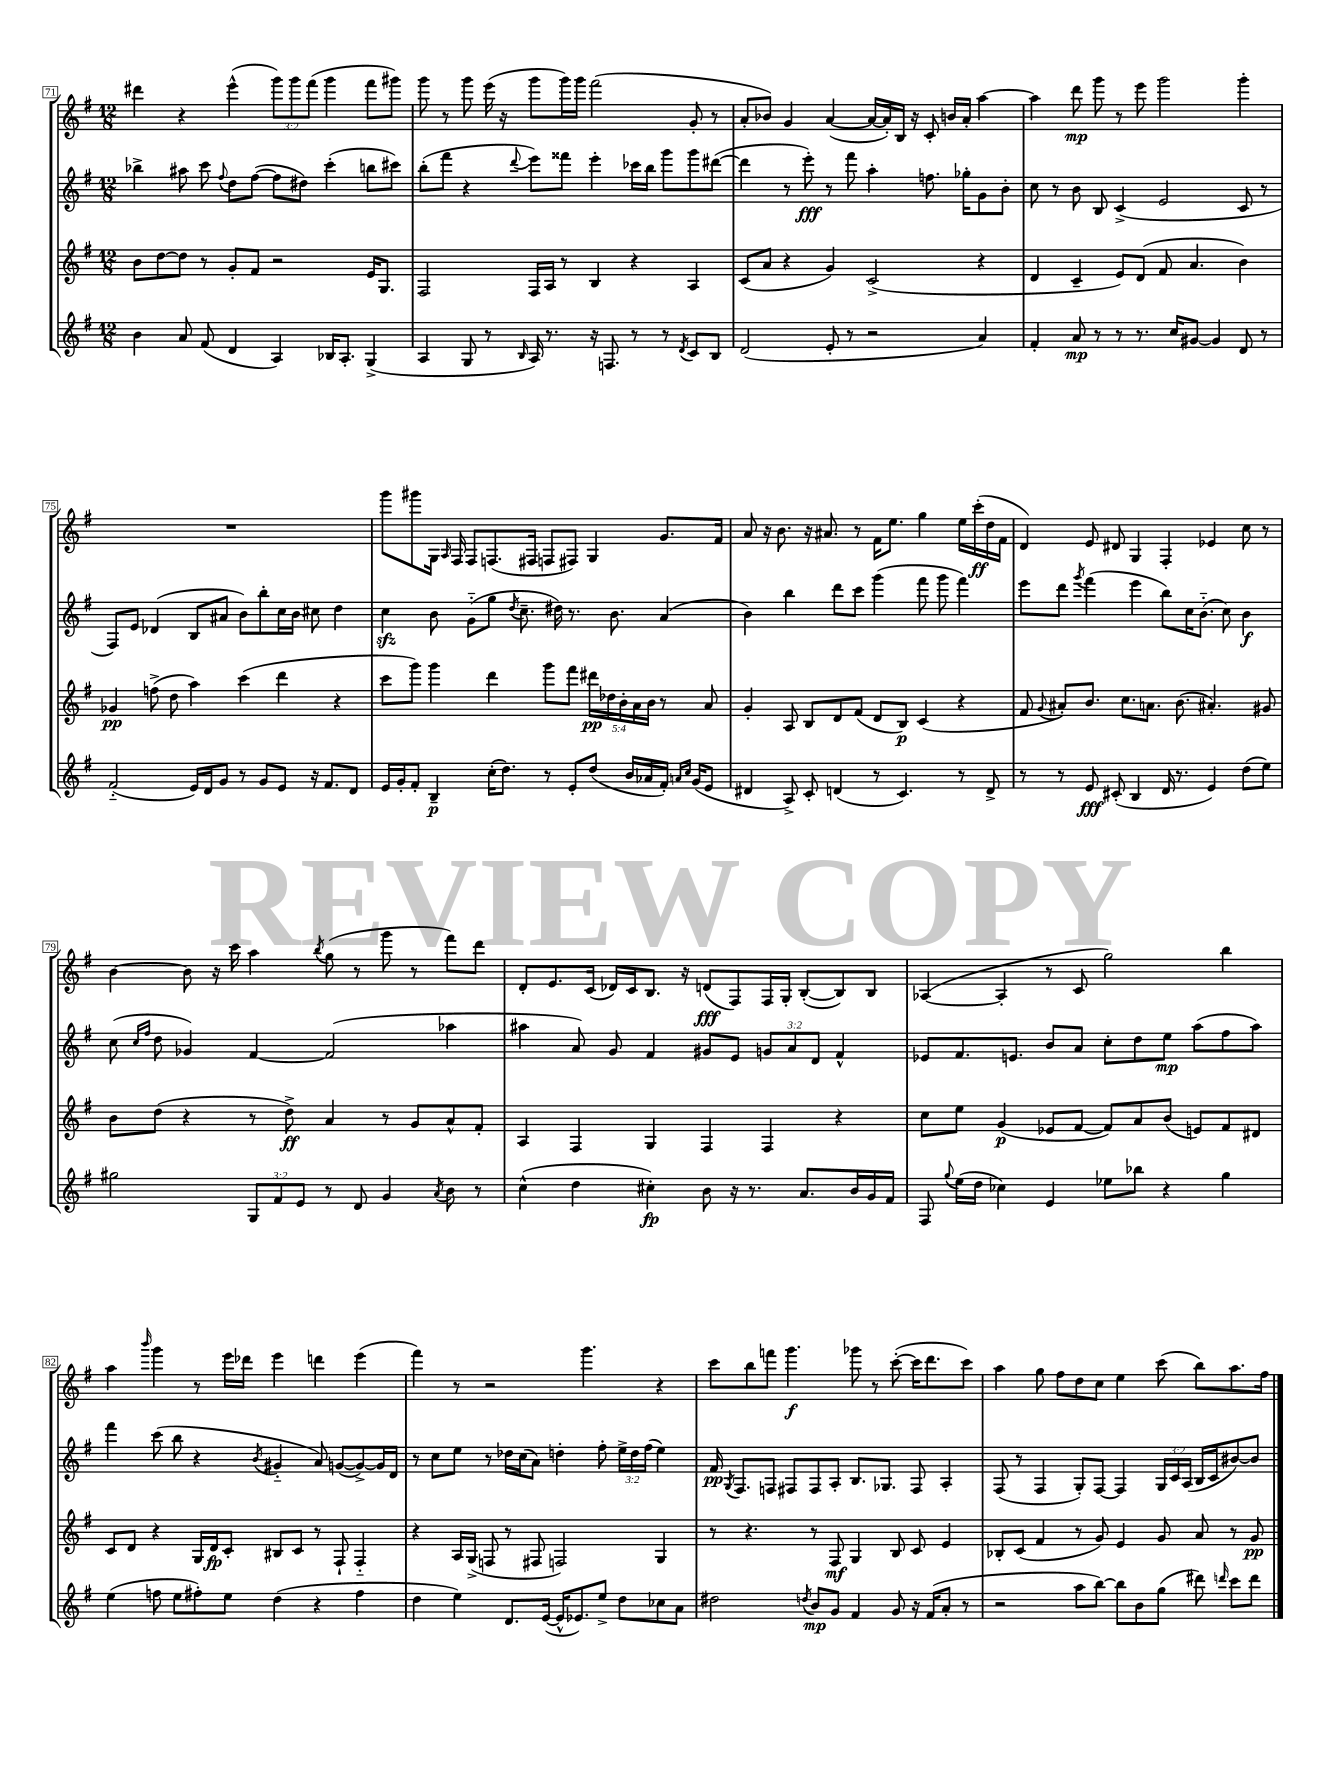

**kern	**dynam	**kern	**dynam	**kern	**dynam	**kern	**dynam
*part4	*part4	*part3	*part3	*part2	*part2	*part1	*part1
*staff4	*staff4	*staff3	*staff3	*staff2	*staff2	*staff1	*staff1
*clefG2	*	*clefG2	*	*clefG2	*	*clefG2	*
*k[f#]	*	*k[f#]	*	*k[f#]	*	*k[f#]	*
*M12/8	*	*M12/8	*	*M12/8	*	*M12/8	*
=71	=71	=71	=71	=71	=71	=71	=71
4b\	.	8b\L	.	4bb-X^\	.	4ddd#X\	.
.	.	[8dd\	.	.	.	.	.
8a/	.	8dd\J]	.	8aa#X\	.	4r	.
(8f#/	.	8r	.	8ccc\	.	.	.
.	.	.	.	8qqff#/	.	.	.
4d/	.	8g'/L	.	8dd\L	.	(4eee^^\	.
.	.	8f#/J	.	([8ff#\J	.	.	.
4A/)	.	2r	.	8ff#\L]	.	12ggg\L)	.
.	.	.	.	.	.	12ggg\	.
.	.	.	.	8dd#X\J)	.	.	.
.	.	.	.	.	.	(12fff#\J	.
16B-X/KL	.	.	.	(4ccc'\	.	4ggg\	.
8.A'/J	.	.	.	.	.	.	.
(4G^/	.	16e/KL	.	8bbn\L	.	8fff#\L	.
.	.	8.G/J	.	.	.	.	.
.	.	.	.	8ccc#X\J)	.	8ggg#X\J)	.
=72	=72	=72	=72	=72	=72	=72	=72
4A/	.	2F#/	.	(8bb'\L	.	8ggg\	.
.	.	.	.	8fff#\J	.	8r	.
8G/	.	.	.	4r	.	8ggg\	.
8r	.	.	.	.	.	(16eee\	.
.	.	.	.	.	.	16r	.
16qqB/	.	.	.	8qqddd/	.	.	.
16A/)	.	16F#/LL	.	8eee\L)	.	8ggg\L	.
8.r	.	16A/JJ	.	.	.	.	.
.	.	8r	.	8fff##X\J	.	16ggg\L)	.
.	.	.	.	.	.	16ggg\JJ	.
16r	.	4B/	.	4eee'\	.	(2fff#\	.
8.Fn/	.	.	.	.	.	.	.
8r	.	4r	.	16ccc-X\LL	.	.	.
.	.	.	.	16bb\JJ	.	.	.
8r	.	.	.	8ggg\L	.	.	.
8qd/	.	.	.	.	.	.	.
8c/L	.	4A/	.	8ggg\	.	8g'/	.
8B/J	.	.	.	([8ddd#X\J	.	8r	.
=73	=73	=73	=73	=73	=73	=73	=73
(2d/	.	(8c/L	.	4ddd#\]	.	8a'/L	.
.	.	8a/J	.	.	.	8b-X/J)	.
.	.	4r	.	8r	.	4g/	.
.	.	.	.	8eee'\)	fff	.	.
8e'/	.	4g/)	.	8r	.	([4a/	.
8r	.	.	.	8fff#\	.	.	.
2r	.	(2c^/	.	4aa'\	.	16a/LL_	.
.	.	.	.	.	.	16a'/])	.
.	.	.	.	.	.	16B/JJ	.
.	.	.	.	.	.	16r	.
.	.	.	.	8.ffn\	.	8c'/	.
.	.	.	.	.	.	16bn/LL	.
.	.	.	.	16gg-X'\KL	.	16a'/JJ	.
4a/)	.	4r	.	8g\	.	[4aa\	.
.	.	.	.	8b'\J	.	.	.
=74	=74	=74	=74	=74	=74	=74	=74
4f#'/	.	4d/	.	8cc\	.	4aa\]	.
.	.	.	.	8r	.	.	.
8a/	mp	4c~/	.	8b\	.	8ddd\	mp
8r	.	.	.	8B/	.	8ggg\	.
8r	.	8e/L)	.	(4c^/	.	8r	.
8.r	.	(8d/J	.	.	.	8eee\	.
.	.	8f#/	.	2e/	.	2ggg\	.
16cc/KL	.	.	.	.	.	.	.
[8g#X/J	.	4.a/	.	.	.	.	.
4g#/]	.	.	.	.	.	.	.
8d/	.	4b\)	.	8c/	.	4ggg'\	.
8r	.	.	.	8r	.	.	.
!!LO:LB:g=z
=75	=75	=75	=75	=75	=75	=75	=75
(2f#/	.	4g-X/	pp	8F#/L)	.	1.r	.
.	.	.	.	8e/J	.	.	.
.	.	(8ffn^\	.	(4d-X/	.	.	.
.	.	8dd\	.	.	.	.	.
16e/LL)	.	4aa\)	.	8B/L	.	.	.
16d/J	.	.	.	.	.	.	.
8g/J	.	.	.	8a#X/J	.	.	.
8r	.	(4ccc\	.	8b\L)	.	.	.
8g/L	.	.	.	8bb'\	.	.	.
8e/J	.	4ddd\	.	16cc\L	.	.	.
.	.	.	.	16b\JJ	.	.	.
16r	.	.	.	8cc#X\	.	.	.
8.f#/L	.	.	.	.	.	.	.
.	.	4r	.	4dd\	.	.	.
8d/J	.	.	.	.	.	.	.
=76	=76	=76	=76	=76	=76	=76	=76
16e/LL	.	8ccc\L	.	4cczz\	.	8ggg\L	.
16g'/J	.	.	.	.	.	.	.
8f#'/J	.	8ggg\J)	.	.	.	8ggg#X\	.
4B~/	p	4ggg\	.	8b\	.	16G\Jk	.
.	.	.	.	.	.	16qqA/	.
.	.	.	.	.	.	16F#/	.
.	.	.	.	(8g\L	.	8F#/L	.
(16cc'\KL	.	4ddd\	.	8gg\J	.	(8.Fn/	.
8.dd\J)	.	.	.	.	.	.	.
.	.	.	.	8qdd/	.	.	.
.	.	.	.	8.cc~\	.	.	.
.	.	.	.	.	.	16F#X/Jk	.
8r	.	8ggg\L	.	.	.	8Fn/L	.
.	.	.	.	16dd#X\)	.	.	.
8e'/L	.	8fff#\J	.	8.r	.	8F#X/J)	.
(8dd/J	.	20ddd#X\LL	pp	.	.	4G/	.
.	.	20dd-X\	.	.	.	.	.
.	.	.	.	8.b\	.	.	.
.	.	20b'\	.	.	.	.	.
16b/LL	.	.	.	.	.	.	.
.	.	20a\	.	.	.	.	.
16a-X/	.	.	.	.	.	.	.
.	.	20b\JJ	.	.	.	.	.
16f#'/JJ)	.	8r	.	(4a/	.	8.g/L	.
16qqan/LL	.	.	.	.	.	.	.
16qqcc/JJ	.	.	.	.	.	.	.
(16g/KL	.	.	.	.	.	.	.
8e/J	.	8a/	.	.	.	.	.
.	.	.	.	.	.	16f#/Jk	.
=77	=77	=77	=77	=77	=77	=77	=77
4d#X/	.	4g'/	.	4b\)	.	8a/	.
.	.	.	.	.	.	16r	.
.	.	.	.	.	.	8.b\	.
8A^/)	.	8A/	.	4bb\	.	.	.
8c'/	.	8B/L	.	.	.	16r	.
.	.	.	.	.	.	8.a#X/	.
(4dn/	.	8d/	.	8ddd\L	.	.	.
.	.	(8f#/J	.	8ccc\J	.	8r	.
8r	.	8d/L	.	(4ggg\	.	16f#\KL	.
.	.	.	.	.	.	8.ee\J	.
4.c/)	.	8B/J)	p	.	.	.	.
.	.	(4c/	.	8fff#\	.	4gg\	.
.	.	.	.	8ggg\	.	.	.
8r	.	4r	.	4fff#\)	.	16ee\LL	.
.	.	.	.	.	.	(16ccc'\	ff
8d^/	.	.	.	.	.	16dd\	.
.	.	.	.	.	.	16f#\JJ	.
=78	=78	=78	=78	=78	=78	=78	=78
8r	.	8f#/	.	8eee\L	.	4d/)	.
.	.	8qqg/	.	.	.	.	.
8r	.	8a#X'/L)	.	8ddd\J	.	.	.
.	.	.	.	8qggg/	.	.	.
8e/	fff	8.b/J	.	(4fff#\	.	8e/	.
(8c#X'/	.	.	.	.	.	8d#X/	.
.	.	8.cc\L	.	.	.	.	.
4B/	.	.	.	4eee\	.	4G/	.
.	.	8.an\J	.	.	.	.	.
16d/	.	.	.	8bb\L)	.	4F#'/	.
8.r	.	(8.b\	.	.	.	.	.
.	.	.	.	16cc\K	.	.	.
.	.	.	.	(8.b\J	.	.	.
4e/)	.	4.a#X'/)	.	.	.	4e-X/	.
.	.	.	.	8cc\)	.	.	.
(8dd\L	.	.	.	4b\	f	8cc\	.
8ee\J)	.	8g#X/	.	.	.	8r	.
!!LO:LB:g=z
=79	=79	=79	=79	=79	=79	=79	=79
2gg#X\	.	8b\L	.	(8cc\	.	[4b\	.
.	.	.	.	16qqcc/LL	.	.	.
.	.	.	.	16qqff#/JJ	.	.	.
.	.	(8dd\J	.	8dd\	.	.	.
.	.	4r	.	4g-X/)	.	8b\]	.
.	.	.	.	.	.	16r	.
.	.	.	.	.	.	16ccc\	.
12G/L	.	8r	.	[4f#/	.	4aa\	.
12f#/	.	.	.	.	.	.	.
.	.	8dd^\)	ff	.	.	.	.
12e/J	.	.	.	.	.	.	.
.	.	.	.	.	.	8qbb/	.
8r	.	4a/	.	(2f#/]	.	(8gg\	.
8d/	.	.	.	.	.	8r	.
4g/	.	8r	.	.	.	8ggg\	.
.	.	8g/L	.	.	.	8r	.
8qa/	.	.	.	.	.	.	.
8b\	.	8a^^/	.	4aa-X\	.	8fff#\L)	.
8r	.	8f#'/J	.	.	.	8ddd\J	.
=80	=80	=80	=80	=80	=80	=80	=80
(4cc^^\	.	4A/	.	4aa#X\	.	8d'/L	.
.	.	.	.	.	.	8.e/	.
4dd\	.	4F#/	.	8a/)	.	.	.
.	.	.	.	.	.	(16c/Jk	.
.	.	.	.	8g/	.	16d-X/LL)	.
.	.	.	.	.	.	16c/J	.
4cc#X'\)	fp	4G/	.	4f#/	.	8.B/J	.
.	.	.	.	.	.	16r	.
8b\	.	4F#/	.	8g#X/L	.	(8dn/L	fff
16r	.	.	.	8e/J	.	8F#/)	.
8.r	.	.	.	.	.	.	.
.	.	4F#/	.	12gn/L	.	16F#/L	.
.	.	.	.	.	.	16G'/JJ	.
.	.	.	.	12a/	.	.	.
8.a/L	.	.	.	.	.	([8B'/L	.
.	.	.	.	12d/J	.	.	.
.	.	4r	.	4f#^^/	.	8B/])	.
16b/L	.	.	.	.	.	.	.
16g/	.	.	.	.	.	8B/J	.
16f#/JJ	.	.	.	.	.	.	.
=81	=81	=81	=81	=81	=81	=81	=81
8F#/	.	8cc\L	.	8e-X/L	.	([4A-X/	.
8qqgg/	.	.	.	.	.	.	.
(16ee\LL	.	8ee\J	.	8.f#/	.	.	.
16dd\JJ	.	.	.	.	.	.	.
4cc-X\)	.	(4g/	p	.	.	4A-'/]	.
.	.	.	.	8.en/J	.	.	.
4e/	.	8e-X/L	.	8b/L	.	8r	.
.	.	[8f#/J	.	8a/J	.	8c/	.
8ee-X\L	.	8f#/L])	.	8cc'\L	.	2gg\)	.
8bb-X\J	.	8a/	.	8dd\	.	.	.
4r	.	(8b/J	.	8ee\J	mp	.	.
.	.	8en/L)	.	(8aa\L	.	.	.
4gg\	.	8f#/	.	8ff#\	.	4bb\	.
.	.	8d#X/J	.	8aa\J)	.	.	.
!!LO:LB:g=z
=82	=82	=82	=82	=82	=82	=82	=82
(4ee\	.	8c/L	.	4fff#\	.	4aa\	.
.	.	8d/J	.	.	.	.	.
.	.	.	.	.	.	16qqbbb/	.
8ffn\	.	4r	.	(8ccc\	.	4ggg\	.
8ee\L	.	.	.	8bb\	.	.	.
8ff#X'\)	.	16G/LL	.	4r	.	8r	.
.	.	16d/J	fp	.	.	.	.
8ee\J	.	8c'/J	.	.	.	16eee\LL	.
.	.	.	.	.	.	16ddd-X\JJ	.
.	.	.	.	8qb/	.	.	.
(4dd\	.	8B#X/L	.	4g#X/	.	4eee\	.
.	.	8c/J	.	.	.	.	.
4r	.	8r	.	8a/)	.	4dddn\	.
.	.	8F#`/	.	([8gn/L	.	.	.
4ff#\	.	4F#/	.	8g^/_)	.	(4eee\	.
.	.	.	.	16g/L]	.	.	.
.	.	.	.	16d/JJ	.	.	.
=83	=83	=83	=83	=83	=83	=83	=83
4dd\	.	4r	.	8r	.	4fff#\)	.
.	.	.	.	8cc\L	.	.	.
4ee\)	.	16A/LL	.	8ee\J	.	8r	.
.	.	(16G^/JJ	.	.	.	.	.
.	.	8Fn/	.	8r	.	2r	.
8.d/L	.	8r	.	16dd-X\LL	.	.	.
.	.	.	.	(16cc\J	.	.	.
.	.	8F#X/	.	8a\J)	.	.	.
([16e/Jk	.	.	.	.	.	.	.
16e^^/KL]	.	2Fn/)	.	4ddn'\	.	.	.
8.e-X/)	.	.	.	.	.	.	.
.	.	.	.	.	.	4.ggg\	.
8ee^/J	.	.	.	8ff#'\	.	.	.
8dd\L	.	.	.	24ee^\LL	.	.	.
.	.	.	.	24dd\	.	.	.
.	.	.	.	(24ff#\JJ	.	.	.
8cc-X\	.	4G/	.	4ee\)	.	4r	.
8a\J	.	.	.	.	.	.	.
=84	=84	=84	=84	=84	=84	=84	=84
2dd#X\	.	8r	.	16f#/	pp	8ccc\L	.
.	.	.	.	8qG/	.	.	.
.	.	.	.	8.F#/L	.	.	.
.	.	4.r	.	.	.	8bb\	.
.	.	.	.	8Fn/J	.	8fffn\J	.
.	.	.	.	8F#X/L	.	4.ggg\	f
8qddn/	.	.	.	.	.	.	.
8b/L	mp	8r	.	8F#/	.	.	.
8g/J	.	8F#/	mf	8A'/J	.	.	.
4f#/	.	4G/	.	8.B/L	.	8ggg-X\	.
.	.	.	.	.	.	8r	.
.	.	.	.	8.G-X/J	.	.	.
8g/	.	8B/	.	.	.	([8ccc'\	.
16r	.	8c/	.	8F#/	.	16ccc\KL]	.
(16f#/KL	.	.	.	.	.	8.ddd\	.
8a'/J	.	4e/	.	4A'/	.	.	.
8r	.	.	.	.	.	8ccc\J)	.
=85	=85	=85	=85	=85	=85	=85	=85
2r	.	8B-X'/L	.	(8F#/	.	4aa\	.
.	.	(8c/J	.	8r	.	.	.
.	.	4f#/	.	4F#/	.	8gg\	.
.	.	.	.	.	.	8ff#\L	.
8aa\L	.	8r	.	8G'/L)	.	8dd\	.
[8bb\J)	.	8g/)	.	[8F#/J	.	8cc\J	.
8bb\L]	.	4e/	.	4F#/]	.	4ee\	.
8b\	.	.	.	.	.	.	.
(8gg\J	.	8g/	.	24G/LL	.	(8ccc\	.
.	.	.	.	24c/	.	.	.
.	.	.	.	(24A/JJ	.	.	.
8ddd#X\)	.	8a/	.	16B/LL	.	8bb\L)	.
.	.	.	.	16c/J	.	.	.
16qqdddn/	.	.	.	.	.	.	.
8ccc\L	.	8r	.	[8b#X/)	.	8.aa\	.
8ddd\J	.	8g/	pp	8b#/J]	.	.	.
.	.	.	.	.	.	16ff#\Jk	.
==	==	==	==	==	==	==	==
*-	*-	*-	*-	*-	*-	*-	*-
